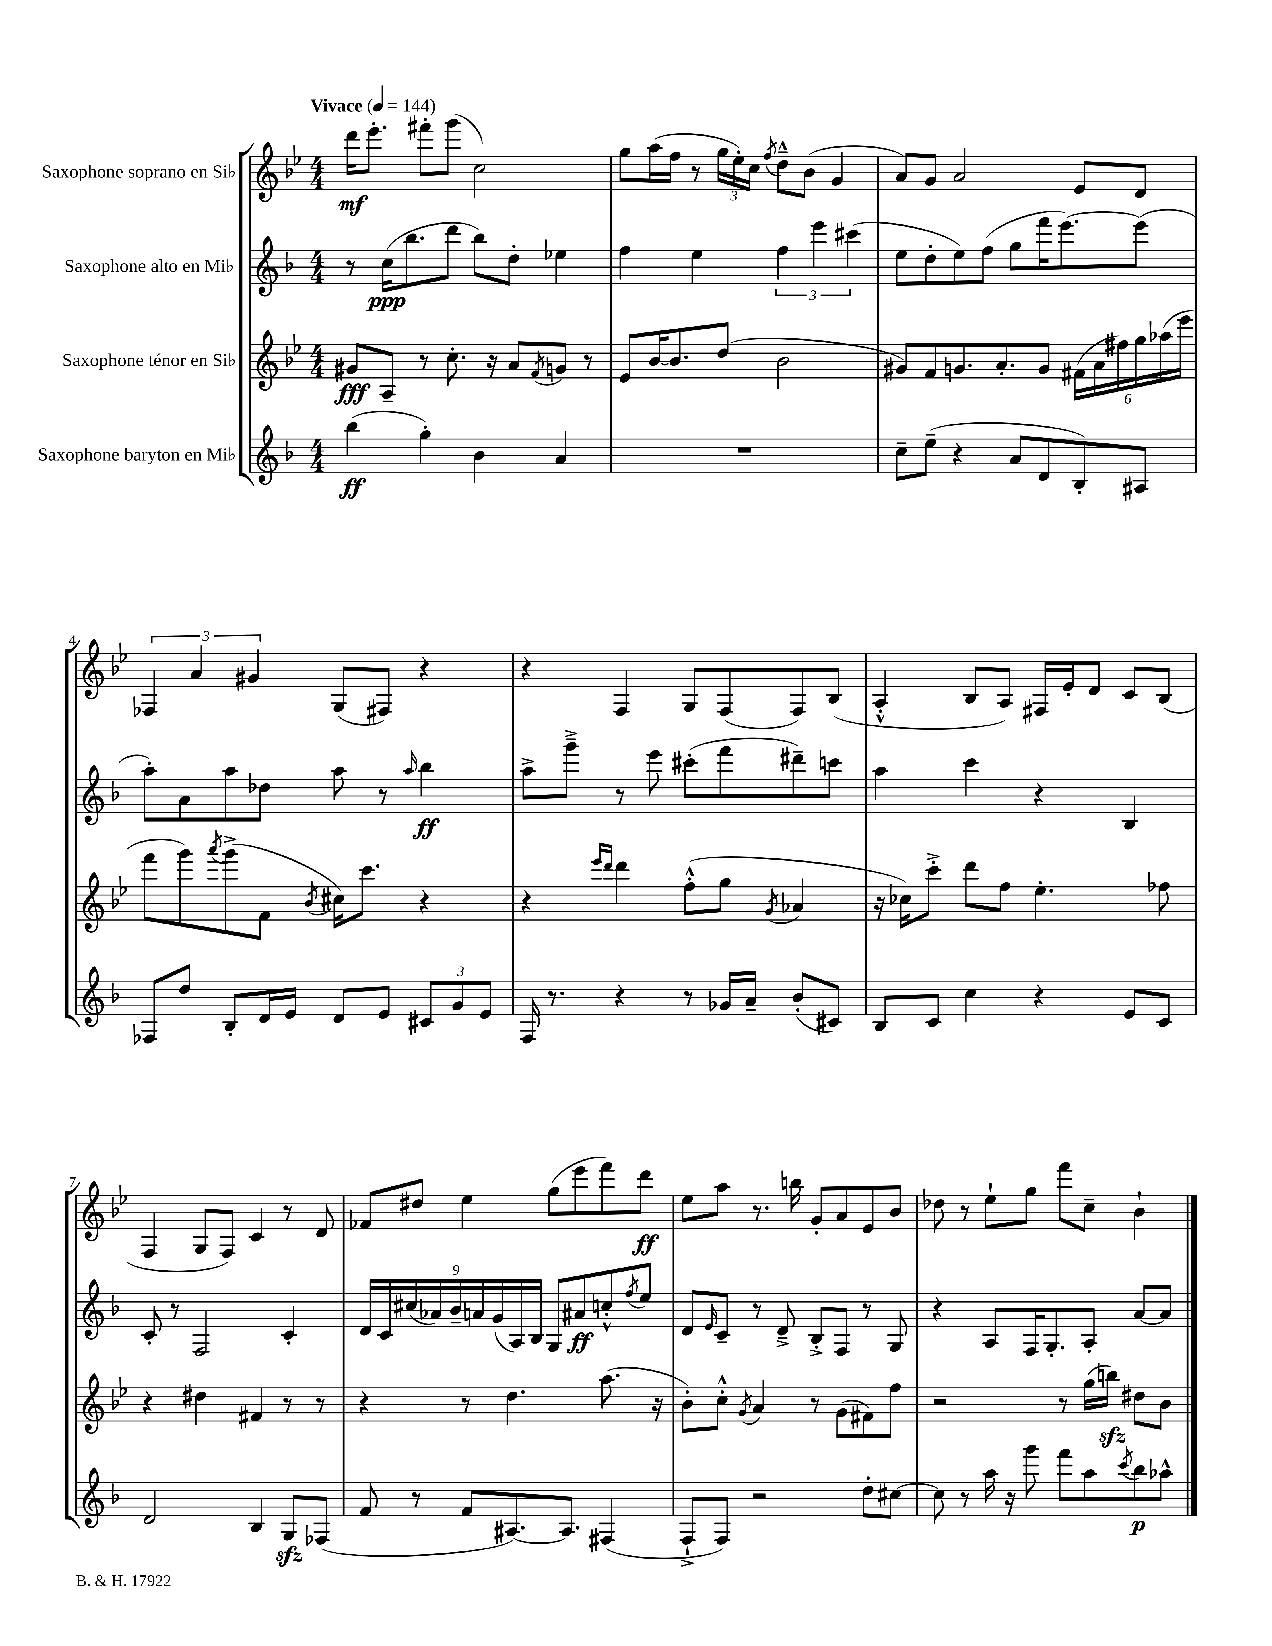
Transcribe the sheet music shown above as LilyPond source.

<<
\new StaffGroup <<
\new Staff = "s0" \with { instrumentName = "Saxophone soprano en Sib" } {
    \clef treble \key bes \major \numericTimeSignature \time 4/4 \tempo "Vivace" 4 = 144
    d'''16\mf ees'''8.-. fis'''8-. g'''8( c''2) |
    g''8 a''16( f''16 r8 \tuplet 3/2 { g''16 ees''16-.) c''16 } \acciaccatura { f''8 } d''8---^ bes'8( g'4 |
    a'8) g'8 a'2 ees'8 d'8 |
    \tuplet 3/2 { fes4 a'4 gis'4 } g8( fis8) r4 |
    r4 f4 g8 f8( f8) bes8( |
    a4-.-^ bes8 a8) fis16 ees'16-. d'8 c'8 bes8( |
    f4 g8 f8) c'4 r8 d'8 |
    fes'8 dis''8 ees''4 g''8( ees'''8 f'''8) d'''8\ff |
    ees''8 a''8 r8. b''16 g'8-. a'8 ees'8 bes'8 |
    des''8 r8 ees''8-! g''8 f'''8 c''8-- bes'4-! \bar "|." |
}
\new Staff = "s1" \with { instrumentName = "Saxophone alto en Mib" } {
    \clef treble \key f \major \numericTimeSignature \time 4/4
    r8 c''16\ppp( bes''8. d'''8 bes''8) d''8-. ees''4 |
    f''4 e''4 \tuplet 3/2 { f''4 e'''4 cis'''4( } |
    e''8 d''8-. e''8) f''8( g''8 f'''16 e'''8.~) e'''8( |
    a''8-.) a'8 a''8 des''8 a''8 r8 \grace { a''16 } bes''4\ff |
    a''8-> g'''8---> r8 e'''8 cis'''8-.( f'''8 dis'''8--) c'''8 |
    a''4 c'''4 r4 bes4 |
    c'8-. r8 f2 c'4-. |
    \tuplet 9/8 { d'16 c'16 cis''16( aes'16) bes'16-- a'16 g'16( a16) bes16 } g8 ais'8\ff c''8-.-^ \acciaccatura { f''8 } e''8 |
    d'8 \grace { e'16 } c'8-- r8 d'8---> bes8-.-> f8 r8 g8 |
    r4 a8 f16 g8.-. a8-. a'8~ a'8 \bar "|." |
}
\new Staff = "s2" \with { instrumentName = "Saxophone ténor en Sib" } {
    \clef treble \key bes \major \numericTimeSignature \time 4/4
    gis'8\fff a8-- r8 c''8.-. r16 a'8 \acciaccatura { f'8 } g'8 r8 |
    ees'8 bes'16~ bes'8. d''8( bes'2 |
    gis'8) f'8 g'8. a'8.-. g'8 \tuplet 6/4 { fis'16( a'16 fis''16) g''16 aes''16( ees'''16 } |
    f'''8 g'''8) \acciaccatura { a'''8 } g'''8->( f'8 \acciaccatura { bes'8 } cis''16) c'''8. r4 |
    r4 \grace { ees'''16 d'''16 } d'''4 f''8-.-^( g''8 \acciaccatura { g'8 } aes'4 |
    r16 ces''16) c'''8-.-> d'''8 f''8 ees''4.-. fes''8 |
    r4 dis''4 fis'4 r8 r8 |
    r4 r8 d''4. a''8.( r16 |
    bes'8-.) c''8-.-^ \acciaccatura { g'8 } a'4 r8 g'8( fis'8) f''8 |
    r2 r8 g''16( b''16\sfz) dis''8 bes'8 \bar "|." |
}
\new Staff = "s3" \with { instrumentName = "Saxophone baryton en Mib" } {
    \clef treble \key f \major \numericTimeSignature \time 4/4
    bes''4\ff( g''4-.) bes'4 a'4 |
    R1 |
    c''8-- e''8--( r4 a'8 d'8 bes8-.) ais8 |
    fes8 d''8 bes8-. d'16 e'16 d'8 e'8 \tuplet 3/2 { cis'8 g'8 e'8 } |
    f16 r8. r4 r8 ges'16 a'16-- bes'8-.( cis'8) |
    bes8 c'8 c''4 r4 e'8 c'8 |
    d'2 bes4 g8\sfz fes8( |
    f'8 r8 f'8 ais8.~) ais8. fis4( |
    f8-!-> f8) r2 d''8-. cis''8~ |
    cis''8 r8 a''16 r16 g'''8 f'''8 a''8 \acciaccatura { c'''8 } bes''8\p aes''8-^ \bar "|." |
}
>>
>>
